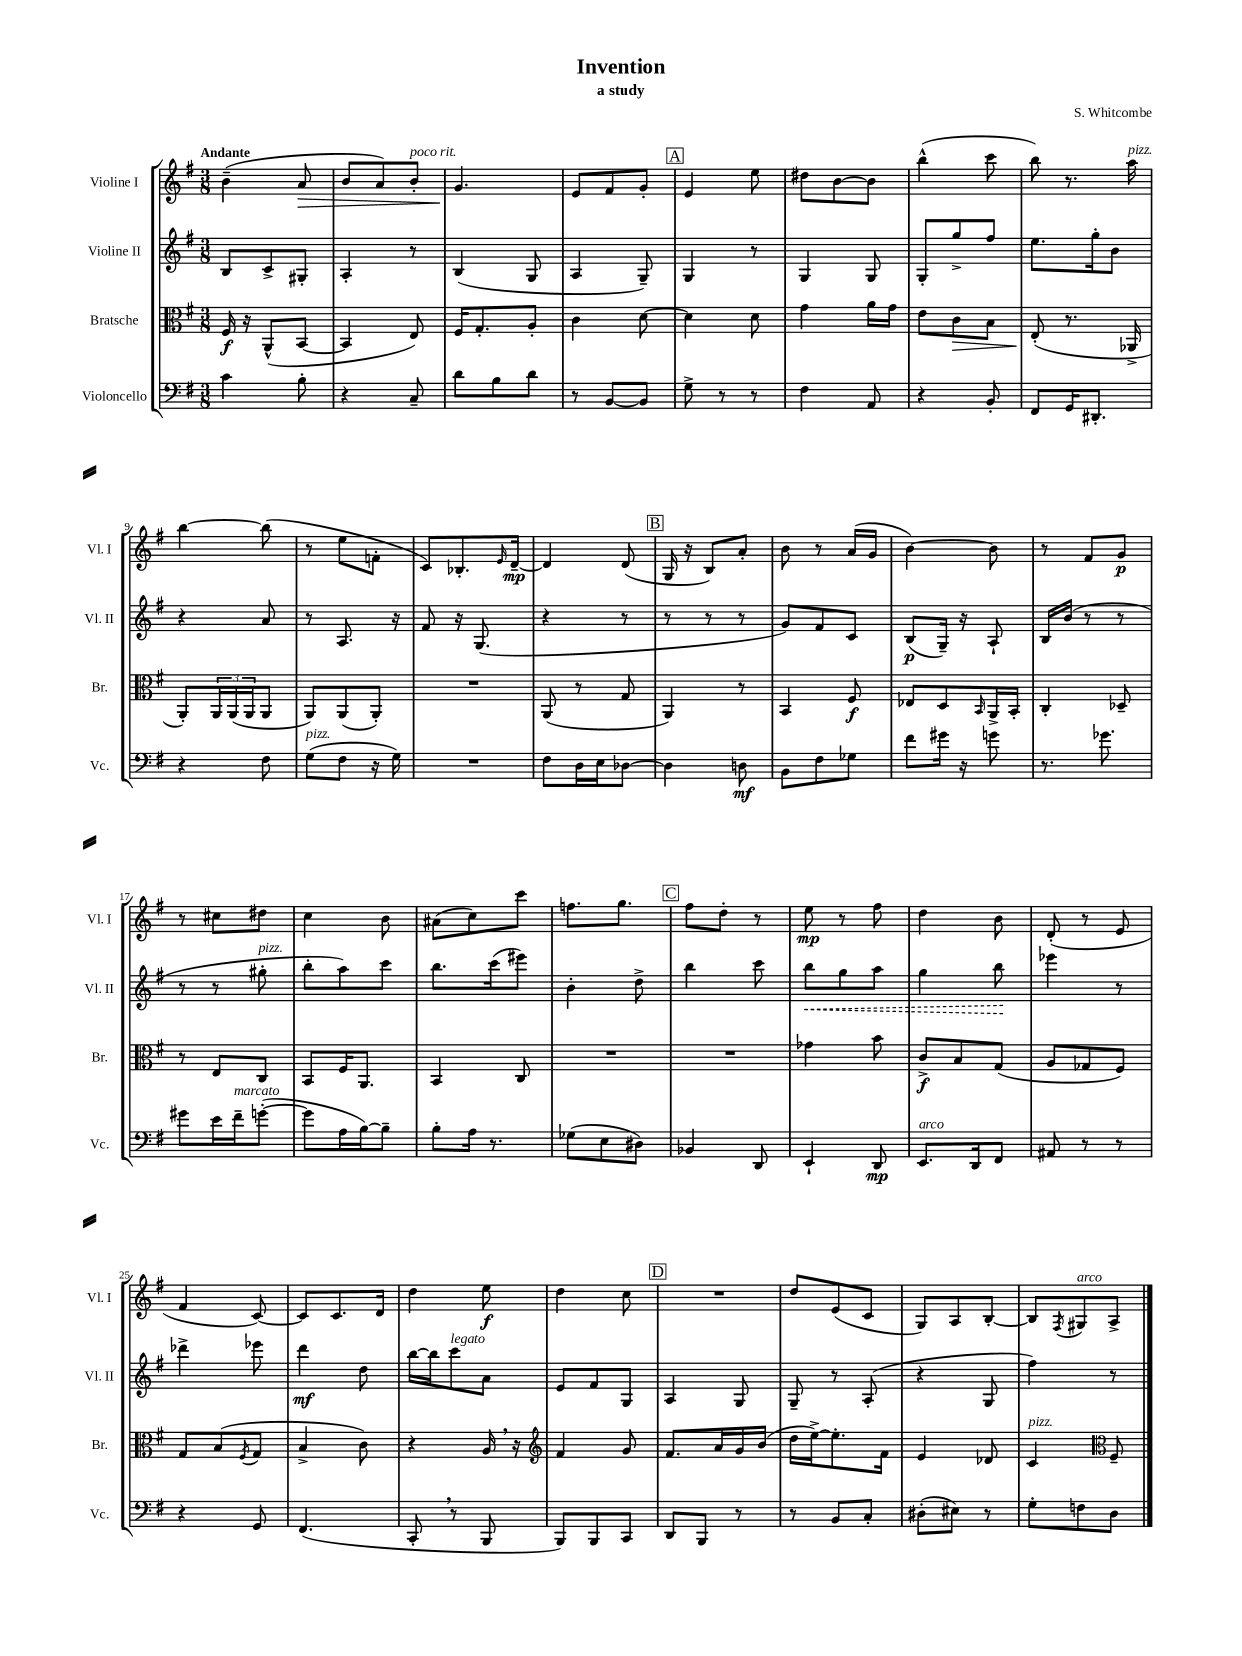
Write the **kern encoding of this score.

**kern	**dynam	**kern	**dynam	**kern	**dynam	**kern	**dynam
*part4	*part4	*part3	*part3	*part2	*part2	*part1	*part1
*staff4	*staff4	*staff3	*staff3	*staff2	*staff2	*staff1	*staff1
*I"Violoncello	*	*I"Bratsche	*	*I"Violine II	*	*I"Violine I	*
*I'Vc.	*	*I'Br.	*	*I'Vl. II	*	*I'Vl. I	*
*clefF4	*	*clefC3	*	*clefG2	*	*clefG2	*
*k[f#]	*	*k[f#]	*	*k[f#]	*	*k[f#]	*
*M3/8	*	*M3/8	*	*M3/8	*	*M3/8	*
=1	=1	=1	=1	=1	=1	=1	=1
!	!	!	!	!	!	!LO:TX:a:B:t=Andante	!
4c\	.	16F#/	f	8B/L	.	(4b~\	.
.	.	16r	.	.	.	.	.
.	.	(8AA^^/L	.	8c^/	.	.	.
!	!	!	!	!	!	!	!LO:HP:b
8B'\	.	[8BB/J	.	8G#X'/J	.	8a/	>
=2	=2	=2	=2	=2	=2	=2	=2
4r	.	4BB/]	.	4A'/	.	8b/L	.
.	.	.	.	.	.	8a/)	.
!	!	!	!	!	!	!LO:TX:a:i:t=poco rit.	!
8C~/	.	8E/)	.	8r	.	8b'/J	.
=3	=3	=3	=3	=3	=3	=3	=3
8d\L	.	16F#/KL	.	(4B/	.	4.g/	.
.	.	8.G'/	.	.	.	.	.
8B\	.	.	.	.	.	.	.
8d\J	.	8A'/J	.	8G/	.	.	.
.	.	.	.	.	.	.	]
=4	=4	=4	=4	=4	=4	=4	=4
8r	.	4c\	.	4A/	.	8e/L	.
[8BB/L	.	.	.	.	.	8f#/	.
8BB/J]	.	[8d\	.	8G~/)	.	8g'/J	.
!!LO:REH:place=s1:t=A
=5	=5	=5	=5	=5	=5	=5	=5
8G^\	.	4d\]	.	4G/	.	4e/	.
8r	.	.	.	.	.	.	.
8r	.	8d\	.	8r	.	8ee\	.
=6	=6	=6	=6	=6	=6	=6	=6
4F#\	.	4g\	.	4G/	.	8dd#X\L	.
.	.	.	.	.	.	[8b\	.
8AA/	.	16a\LL	.	8G/	.	8b\J]	.
.	.	16g\JJ	.	.	.	.	.
=7	=7	=7	=7	=7	=7	=7	=7
4r	.	8e\L	.	8G'/L	.	(4bb^^\	.
!	!	!	!LO:HP:b	!	!	!	!
.	.	8c\	>	8gg^/	.	.	.
8BB'/	.	8B\J	.	8ff#/J	.	8ccc\	.
=8	=8	=8	=8	=8	=8	=8	=8
8FF#/L	.	(8E'/	.	8.ee\L	.	8bb\)	.
16GG/K	.	8.r	]	.	.	8.r	.
8.DD#X'/J	.	.	.	16gg'\k	.	.	.
.	.	.	.	8b\J	.	.	.
!	!	!	!	!	!	!LO:TX:a:i:t=pizz.	!
.	.	16AA-X^/	.	.	.	16aa\	.
!!LO:LB:g=z
=9	=9	=9	=9	=9	=9	=9	=9
4r	.	8AA'/L)	.	4r	.	[4bb\	.
.	.	24AA/L	.	.	.	.	.
.	.	(24AA/	.	.	.	.	.
.	.	24AA/J	.	.	.	.	.
8F#\	.	8AA/J	.	8a/	.	(8bb\]	.
=10	=10	=10	=10	=10	=10	=10	=10
!LO:TX:a:i:t=pizz.	!	!	!	!	!	!	!
(8G\L	.	8AA/L)	.	8r	.	8r	.
8F#\J	.	(8AA/	.	8.A/	.	8ee\L	.
16r	.	8AA'/J)	.	.	.	8fn'\J	.
16G\)	.	.	.	16r	.	.	.
=11	=11	=11	=11	=11	=11	=11	=11
4.r	.	4.r	.	8f#/	.	8c/L)	.
.	.	.	.	16r	.	8.B-X'/	.
.	.	.	.	(8.G/	.	.	.
.	.	.	.	.	.	16qqe/	.
.	.	.	.	.	.	[16d~/Jk	mp
=12	=12	=12	=12	=12	=12	=12	=12
8F#\L	.	(8AA/	.	4r	.	4d/]	.
16D\L	.	8r	.	.	.	.	.
16E\J	.	.	.	.	.	.	.
[8D-X\J	.	8G/	.	8r	.	(8d/	.
!!LO:REH:place=s1:t=B
=13	=13	=13	=13	=13	=13	=13	=13
4D-\]	.	4AA/)	.	8r	.	16G/	.
.	.	.	.	.	.	16r	.
.	.	.	.	8r	.	8B/L)	.
8Dn\	mf	8r	.	8r	.	8a'/J	.
=14	=14	=14	=14	=14	=14	=14	=14
8BB\L	.	4BB/	.	8g/L)	.	8b\	.
8F#\	.	.	.	8f#/	.	8r	.
8G-X\J	.	8F#/	f	8c/J	.	(16a/LL	.
.	.	.	.	.	.	16g/JJ	.
=15	=15	=15	=15	=15	=15	=15	=15
8f#\L	.	8E-X/L	.	(8B/L	p	[4b\)	.
16g#X\Jk	.	8D/	.	16G~/Jk)	.	.	.
16r	.	.	.	16r	.	.	.
.	.	16qqBB/	.	.	.	.	.
8gn\	.	16AA^/L	.	8A`/	.	8b\]	.
.	.	16BB'/JJ	.	.	.	.	.
=16	=16	=16	=16	=16	=16	=16	=16
8.r	.	4C'/	.	16B/LL	.	8r	.
.	.	.	.	(16b/JJ	.	.	.
.	.	.	.	8r	.	8f#/L	.
8.g-X\	.	.	.	.	.	.	.
.	.	8D-X~/	.	8r	.	8g/J	p
!!LO:LB:g=z
=17	=17	=17	=17	=17	=17	=17	=17
8g#X\L	.	8r	.	8r	.	8r	.
16e\L	.	8E/L	.	8r	.	8cc#X\L	.
!LO:TX:a:i:t=marcato	!	!	!	!	!	!	!
16f#~\J	.	.	.	.	.	.	.
!	!	!	!	!LO:TX:a:i:t=pizz.	!	!	!
([8gn'\J	.	8C/J	.	8gg#X'\	.	8dd#X\J	.
=18	=18	=18	=18	=18	=18	=18	=18
8g\L]	.	8BB/L	.	8bb'\L	.	4cc\	.
16A\L	.	16F#/K	.	8aa\)	.	.	.
[16B\J)	.	8.AA/J	.	.	.	.	.
8B~\J]	.	.	.	8ccc\J	.	8b\	.
=19	=19	=19	=19	=19	=19	=19	=19
8B'\L	.	4BB/	.	8.bb\L	.	(8a#X\L	.
16A\Jk	.	.	.	.	.	8cc\)	.
8.r	.	.	.	(16ccc\k	.	.	.
.	.	8C/	.	8eee#X\J)	.	8ccc\J	.
=20	=20	=20	=20	=20	=20	=20	=20
(8G-X\L	.	4.r	.	4b'\	.	8.ffn\L	.
8E\	.	.	.	.	.	.	.
.	.	.	.	.	.	8.gg\J	.
8D#X\J)	.	.	.	8dd^\	.	.	.
!!LO:REH:place=s1:t=C
=21	=21	=21	=21	=21	=21	=21	=21
4BB-X/	.	4.r	.	4bb\	.	8ff#\L	.
.	.	.	.	.	.	8dd'\J	.
8DD/	.	.	.	8ccc\	.	8r	.
=22	=22	=22	=22	=22	=22	=22	=22
!	!	!	!	!	!LO:HP:b	!	!
4EE`/	.	4g-X\	.	8bb\L	<	8ee\	mp
.	.	.	.	8gg\	.	8r	.
8DD/	mp	8b\	.	8aa\J	.	8ff#\	.
=23	=23	=23	=23	=23	=23	=23	=23
!LO:TX:a:i:t=arco	!	!	!	!	!	!	!
8.EE/L	.	8c^/L	f	4gg\	.	4dd\	.
.	.	8B/	.	.	.	.	.
16DD/k	.	.	.	.	.	.	.
8FF#/J	.	(8G/J	.	8bb\	.	8b\	.
.	.	.	.	.	[	.	.
=24	=24	=24	=24	=24	=24	=24	=24
8AA#X/	.	8A/L	.	4eee-X\	.	(8d'/	.
8r	.	8G-X/	.	.	.	8r	.
8r	.	8F#/J)	.	8r	.	8e/	.
!!LO:LB:g=z
=25	=25	=25	=25	=25	=25	=25	=25
4r	.	8G/L	.	4ddd-X^\	.	4f#/	.
.	.	(8B/	.	.	.	.	.
.	.	8qF#/	.	.	.	.	.
8GG/	.	8G/J	.	8eee-X\	.	[8c/)	.
=26	=26	=26	=26	=26	=26	=26	=26
(4.FF#/	.	4B^/	.	4ddd\	mf	8c/L]	.
.	.	.	.	.	.	8.c/	.
.	.	8c\)	.	8dd\	.	.	.
.	.	.	.	.	.	16d/Jk	.
=27	=27	=27	=27	=27	=27	=27	=27
8CC',/	.	4r	.	[16bb\LL	.	4dd\	.
.	.	.	.	16bb\J]	.	.	.
!	!	!	!	!LO:TX:a:i:t=legato	!	!	!
8r	.	.	.	8ccc\	.	.	.
8BBB/	.	16A,/	.	8a\J	.	8ee\	f
.	.	16r	.	.	.	.	.
=28	=28	=28	=28	=28	=28	=28	=28
*	*	*clefG2	*	*	*	*	*
8BBB/L)	.	4f#/	.	8e/L	.	4dd\	.
8BBB/	.	.	.	8f#/	.	.	.
8CC/J	.	8g/	.	8G/J	.	8cc\	.
!!LO:REH:place=s1:t=D
=29	=29	=29	=29	=29	=29	=29	=29
8DD/L	.	8.f#/L	.	4A/	.	4.r	.
8BBB/J	.	.	.	.	.	.	.
.	.	16a/L	.	.	.	.	.
8r	.	16g/	.	8G/	.	.	.
.	.	(16b/JJ	.	.	.	.	.
=30	=30	=30	=30	=30	=30	=30	=30
8r	.	16dd\LL	.	8G~/	.	8dd/L	.
.	.	[16ee^\J)	.	.	.	.	.
8BB/L	.	8.ee'\]	.	8r	.	(8e/	.
8C'/J	.	.	.	(8A'/	.	8c/J	.
.	.	16f#\Jk	.	.	.	.	.
=31	=31	=31	=31	=31	=31	=31	=31
(8D#X'\L	.	4e/	.	4r	.	8G/L)	.
8E#X\J)	.	.	.	.	.	8A/	.
8r	.	8d-X/	.	8G/	.	[8B'/J	.
=32	=32	=32	=32	=32	=32	=32	=32
!	!	!LO:TX:a:i:t=pizz.	!	!	!	!	!
8G'\L	.	4c/	.	4ff#\)	.	8B/L]	.
.	.	.	.	.	.	8qF#/	.
!	!	!	!	!	!	!LO:TX:a:i:t=arco	!
8Fn\	.	.	.	.	.	8G#X/	.
*	*	*clefC3	*	*	*	*	*
8D\J	.	8F#~/	.	8r	.	8A^/J	.
==	==	==	==	==	==	==	==
*-	*-	*-	*-	*-	*-	*-	*-
